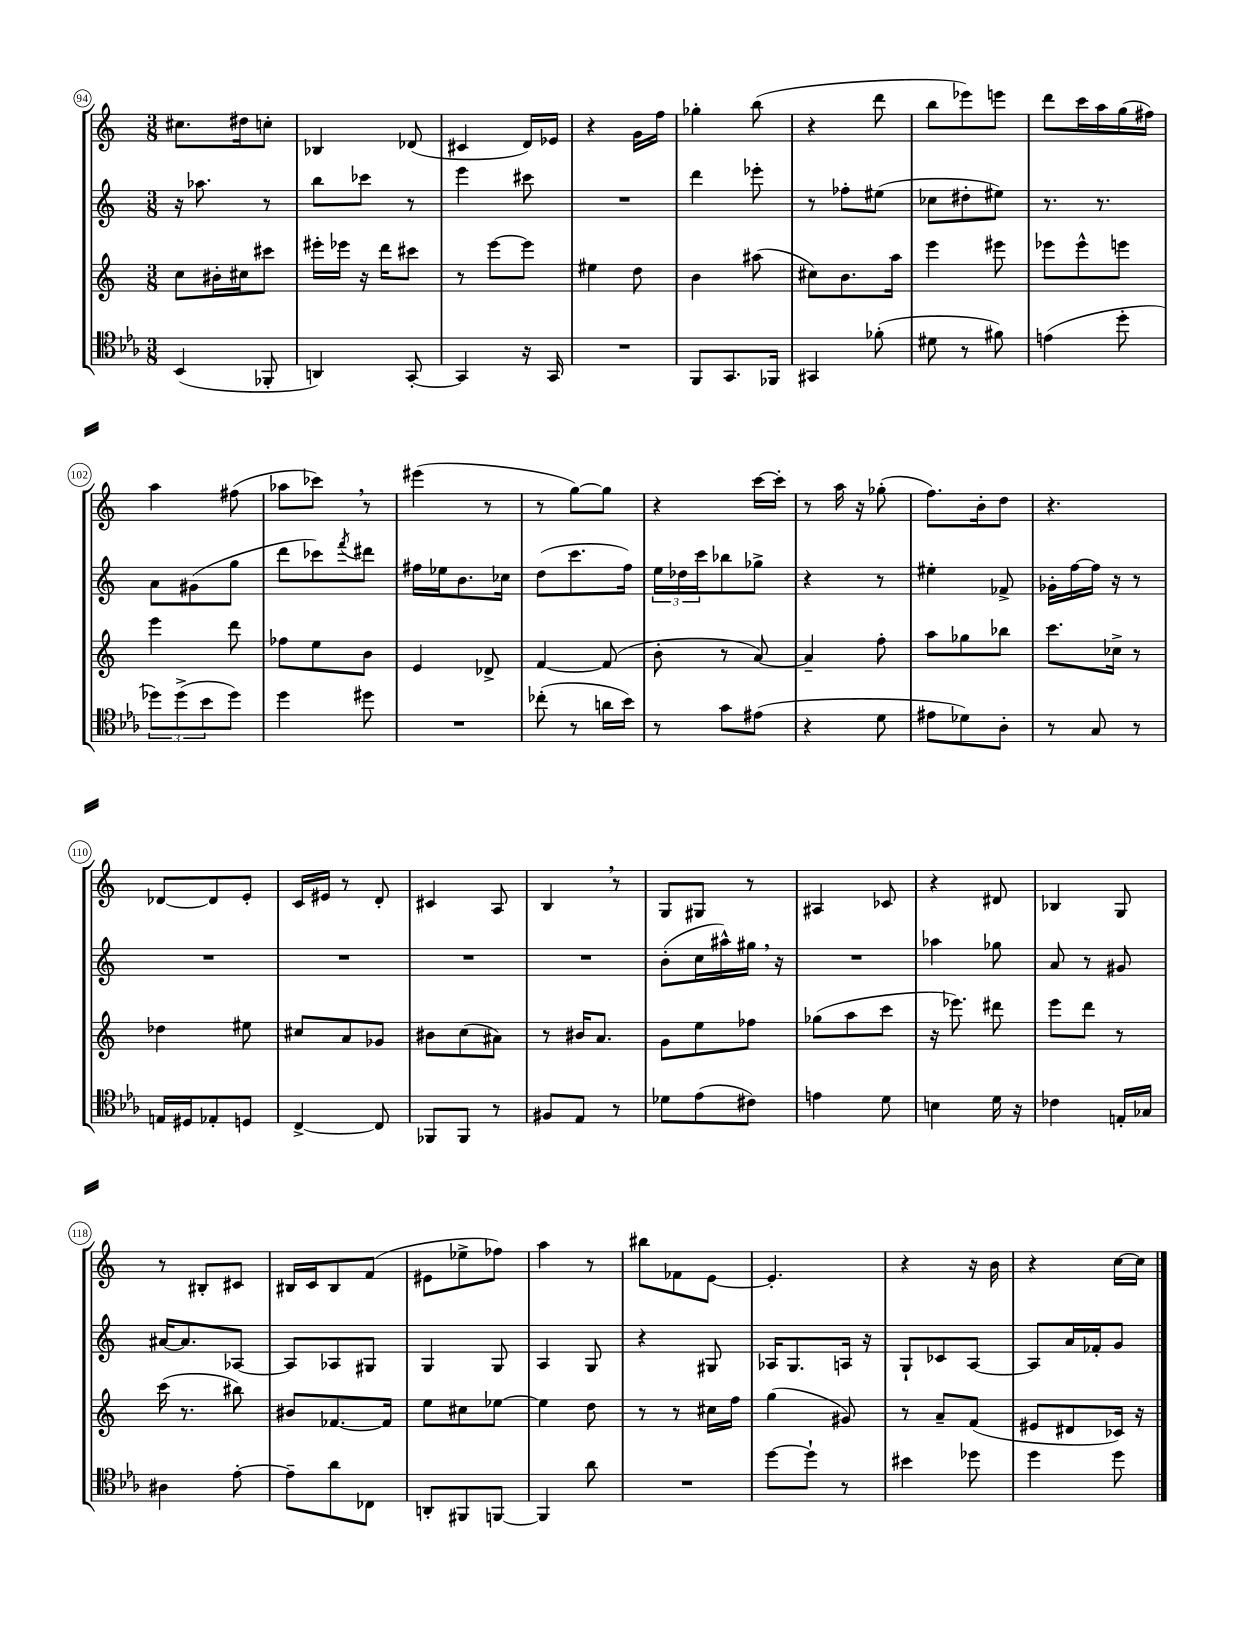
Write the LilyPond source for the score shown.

<<
\new StaffGroup <<
\new Staff = "s0" {
    \clef treble \key c \major \numericTimeSignature \time 3/8
    cis''8. dis''16 c''8-. |
    bes4 des'8( |
    cis'4 d'16) ees'16 |
    r4 g'16 f''16 |
    ges''4-. b''8( |
    r4 d'''8 |
    b''8 ees'''8) e'''8 |
    d'''8 c'''16 a''16 g''16( fis''16) |
    a''4 fis''8( |
    aes''8 ces'''8) \breathe r8 |
    eis'''4( r8 |
    r8 g''8~) g''8 |
    r4 c'''16~ c'''16-. |
    r8 a''16 r16 ges''8-.( |
    f''8.) b'16-. d''8 |
    r4. |
    des'8~ des'8 e'8-. |
    c'16 eis'16 r8 d'8-. |
    cis'4 a8 |
    b4 \breathe r8 |
    g8 gis8 r8 |
    ais4 ces'8 |
    r4 dis'8 |
    bes4 g8 |
    r8 bis8-. cis'8 |
    bis16 c'16 bis8 f'8( |
    eis'8 ees''8-> fes''8) |
    a''4 r8 |
    bis''8 fes'8 e'8~ |
    e'4.-. |
    r4 r16 b'16 |
    r4 c''16~ c''16 \bar "|." |
}
\new Staff = "s1" {
    \clef treble \key c \major \numericTimeSignature \time 3/8
    r16 aes''8. r8 |
    b''8 ces'''8 r8 |
    e'''4 cis'''8 |
    R4. |
    d'''4 ees'''8-. |
    r8 fes''8-. eis''8( |
    ces''8 dis''8-. eis''8) |
    r8. r8. |
    a'8 gis'8( g''8 |
    d'''8 ces'''8) \acciaccatura { f'''8 } dis'''8 |
    fis''16 ees''16 b'8. ces''16 |
    d''8( c'''8. f''16) |
    \tuplet 3/2 { e''16 des''16 c'''16 } bes''8 ges''8-> |
    r4 r8 |
    eis''4-. fes'8-> |
    ges'16-. f''16~ f''16 r16 r8 |
    R4. |
    R4. |
    R4. |
    R4. |
    b'8-.( c''16 ais''16-^) gis''16 \breathe r16 |
    R4. |
    aes''4 ges''8 |
    a'8 r8 gis'8 |
    ais'16~ ais'8. aes8~ |
    aes8 aes8 gis8 |
    g4 g8 |
    a4 g8 |
    r4 gis8 |
    aes16 g8. a16 r16 |
    g8-! ces'8 a8~ |
    a8 a'16 fes'16-. g'8 \bar "|." |
}
\new Staff = "s2" {
    \clef treble \key c \major \numericTimeSignature \time 3/8
    c''8 bis'16-. cis''16 cis'''8 |
    eis'''16-. ees'''16 r16 d'''16 cis'''8 |
    r8 e'''8~ e'''8 |
    eis''4 d''8 |
    b'4 ais''8( |
    cis''8) b'8. a''16 |
    e'''4 eis'''8 |
    ees'''8 ees'''8-^ e'''8 |
    e'''4 d'''8 |
    fes''8 e''8 b'8 |
    e'4 des'8-> |
    f'4~ f'8( |
    b'8-. r8 a'8~) |
    a'4-- f''8-. |
    a''8 ges''8 bes''8 |
    c'''8. ces''16-> r8 |
    des''4 eis''8 |
    cis''8 a'8 ges'8 |
    bis'8 c''8( ais'8) |
    r8 bis'16 a'8. |
    g'8 e''8 fes''8 |
    ges''8( a''8 c'''8 |
    r16 ees'''8.) dis'''8 |
    e'''8 d'''8 r8 |
    c'''16( r8. bis''8) |
    bis'8 fes'8.~ fes'16 |
    e''8 cis''8 ees''8~ |
    ees''4 d''8 |
    r8 r8 cis''16 f''16 |
    g''4( gis'8) |
    r8 a'8-- f'8( |
    eis'8 dis'8 ces'16) r16 \bar "|." |
}
\new Staff = "s3" {
    \clef tenor \key ees \major \numericTimeSignature \time 3/8
    bes,4( fes,8-. |
    a,4) g,8~-. |
    g,4 r16 g,16 |
    R4. |
    f,8 g,8. fes,16 |
    gis,4 fes'8-.( |
    dis'8 r8 fis'8) |
    e'4( d''8-. |
    \tuplet 3/2 { des''8) des''8->( bes'8 } des''8) |
    d''4 dis''8 |
    R4. |
    ces''8-.( r8 a'16 bes'16) |
    r8 g'8 eis'8( |
    r4 d'8 |
    eis'8 des'8) aes8-. |
    r8 g8 r8 |
    e16 dis16 ees8-. d8 |
    c4~-> c8 |
    fes,8 fes,8 r8 |
    fis8 ees8 r8 |
    des'8 ees'8( cis'8) |
    e'4 d'8 |
    b4 d'16 r16 |
    ces'4 e16-. ges16 |
    ais4 ees'8~-. |
    ees'8-- aes'8 ces8 |
    a,8-. fis,8 f,8~ |
    f,4 aes'8 |
    R4. |
    d''8~ d''8-! r8 |
    bis'4 des''8 |
    d''4 d''8 \bar "|." |
}
>>
>>
\layout { \context { \Score currentBarNumber = #94 \override BarNumber.stencil = #(make-stencil-circler 0.1 0.3 ly:text-interface::print) } }
